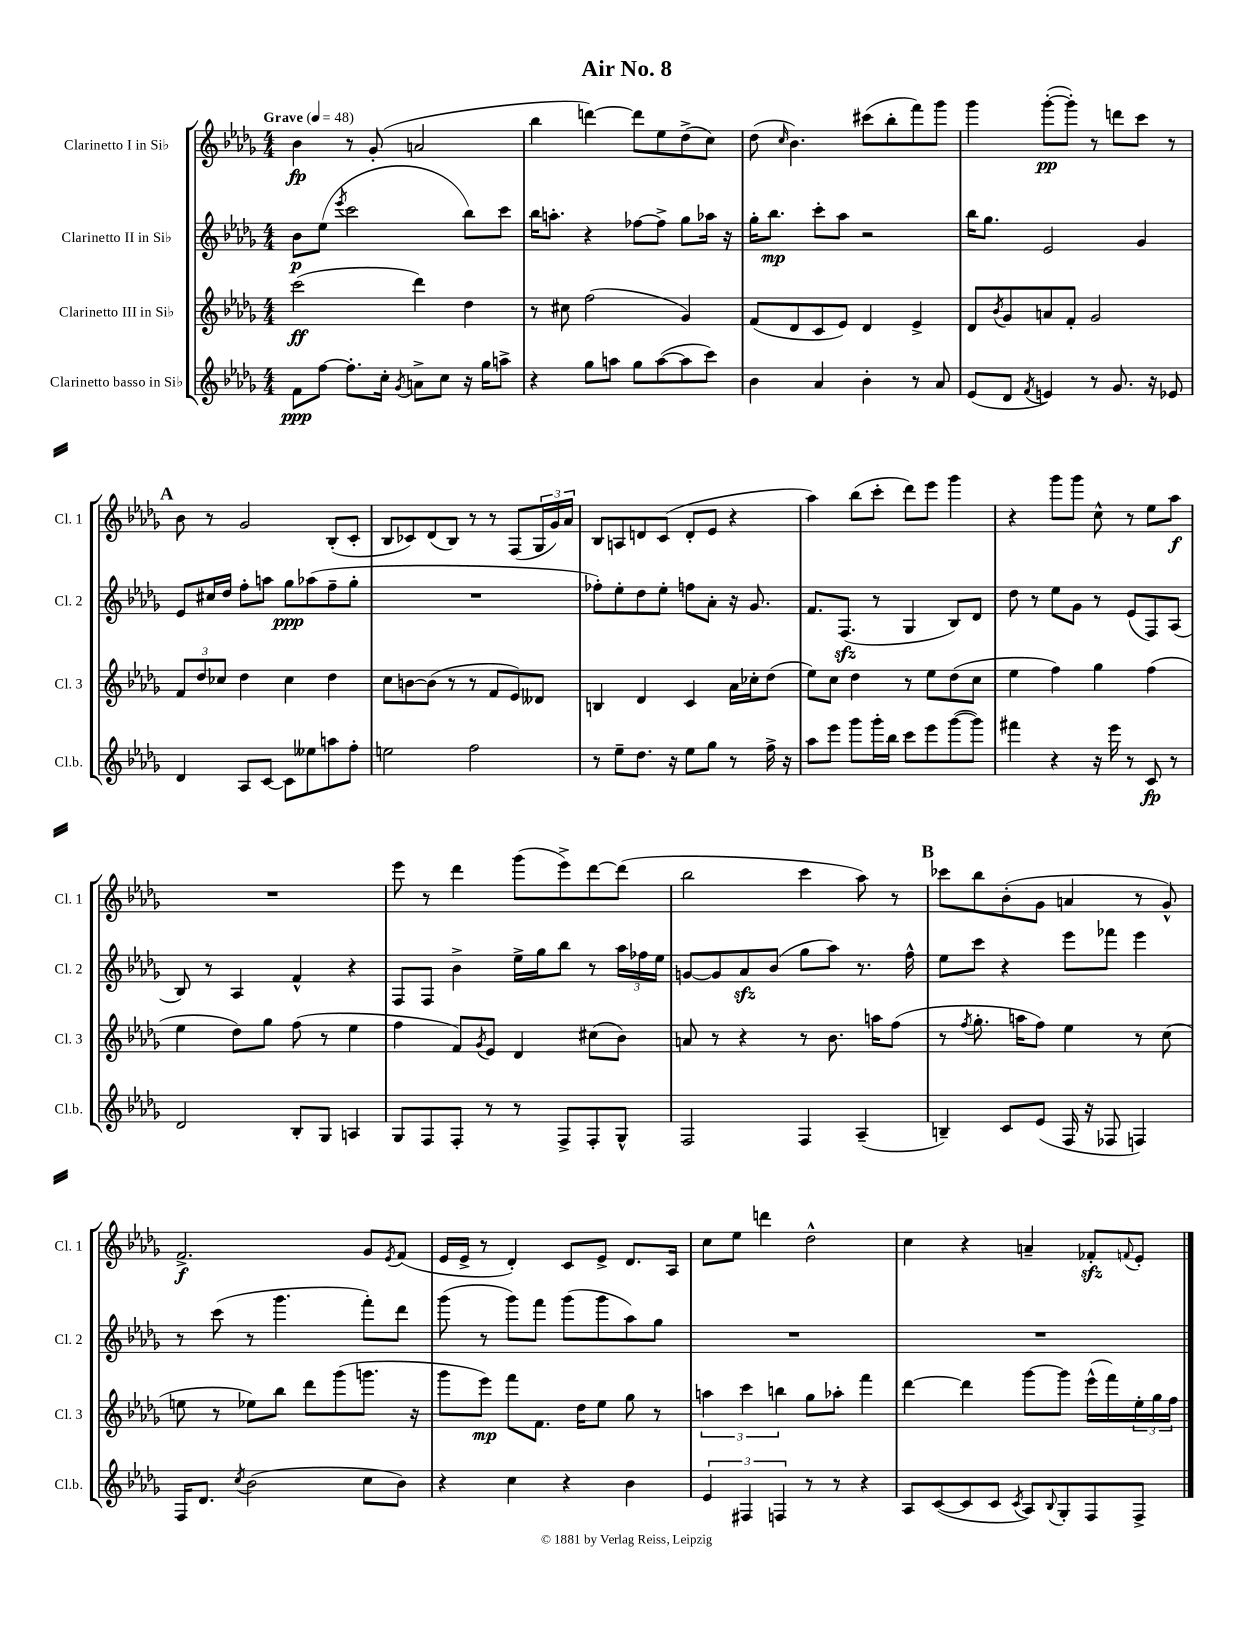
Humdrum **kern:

**kern	**dynam	**kern	**dynam	**kern	**dynam	**kern	**dynam
*part4	*part4	*part3	*part3	*part2	*part2	*part1	*part1
*staff4	*staff4	*staff3	*staff3	*staff2	*staff2	*staff1	*staff1
*I"Clarinetto basso in Si♭	*	*I"Clarinetto III in Si♭	*	*I"Clarinetto II in Si♭	*	*I"Clarinetto I in Si♭	*
*I'Cl.b.	*	*I'Cl. 3	*	*I'Cl. 2	*	*I'Cl. 1	*
*clefG2	*	*clefG2	*	*clefG2	*	*clefG2	*
*k[b-e-a-d-g-]	*	*k[b-e-a-d-g-]	*	*k[b-e-a-d-g-]	*	*k[b-e-a-d-g-]	*
*M4/4	*	*M4/4	*	*M4/4	*	*M4/4	*
*MM48	*	*MM48	*	*MM48	*	*MM48	*
=1	=1	=1	=1	=1	=1	=1	=1
!	!	!	!	!	!	!LO:TX:a:B:t=Grave	!
8f\L	ppp	(2ccc\	ff	8b-\L	p	4b-\	fp
[8ff\J	.	.	.	(8ee-\J	.	.	.
.	.	.	.	8qeee-/	.	.	.
8.ff'\L]	.	.	.	2ccc\	.	8r	.
.	.	.	.	.	.	(8g-'/	.
16cc'\Jk	.	.	.	.	.	.	.
8qg-/	.	.	.	.	.	.	.
8an^\L	.	4ddd-\)	.	.	.	2an/	.
8cc\J	.	.	.	.	.	.	.
16r	.	4dd-\	.	8bb-\L)	.	.	.
16gg-\KL	.	.	.	.	.	.	.
8aan^\J	.	.	.	8ccc\J	.	.	.
=2	=2	=2	=2	=2	=2	=2	=2
4r	.	8r	.	16bb-\KL	.	4bb-\	.
.	.	.	.	8.aan'\J	.	.	.
.	.	8cc#X\	.	.	.	.	.
8gg-\L	.	(2ff\	.	4r	.	[4dddn\)	.
8aan\J	.	.	.	.	.	.	.
8gg-\L	.	.	.	[8ff-X\L	.	8ddd\L]	.
([8aa\	.	.	.	8ff-^\J]	.	8ee-\	.
8aa\]	.	4g-/)	.	8gg-\L	.	(8dd-^\	.
8ccc\J)	.	.	.	16aa-X\Jk	.	8cc\J)	.
.	.	.	.	16r	.	.	.
=3	=3	=3	=3	=3	=3	=3	=3
4b-\	.	(8f/L	.	16gg-'\KL	.	(8dd-\	.
.	.	.	.	8.bb-\J	mp	.	.
.	.	.	.	.	.	16qqcc/	.
.	.	8d-/	.	.	.	4.b-\)	.
4a-/	.	8c/	.	8ccc'\L	.	.	.
.	.	8e-/J)	.	8aa-\J	.	.	.
4b-'\	.	4d-/	.	2r	.	(8ccc#X\L	.
.	.	.	.	.	.	8bb-'\	.
8r	.	4e-^/	.	.	.	8fff\)	.
8a-/	.	.	.	.	.	8ggg-\J	.
=4	=4	=4	=4	=4	=4	=4	=4
(8e-/L	.	8d-/L	.	16bb-\KL	.	4ggg-\	.
.	.	.	.	8.gg-\J	.	.	.
.	.	8qb-/	.	.	.	.	.
8d-/J	.	8g-/	.	.	.	.	.
8qf/	.	.	.	.	.	.	.
4en/)	.	8an/	.	2e-/	.	([8ggg-'\L	pp
.	.	8f'/J	.	.	.	8ggg-'\J])	.
8r	.	2g-/	.	.	.	8r	.
8.g-/	.	.	.	.	.	8dddn\L	.
.	.	.	.	4g-/	.	8ccc\J	.
16r	.	.	.	.	.	.	.
8e-X/	.	.	.	.	.	8r	.
!!LO:LB:g=z
!!LO:REH:place=s1:t=A
=5	=5	=5	=5	=5	=5	=5	=5
4d-/	.	12f/L	.	8e-/L	.	8b-\	.
.	.	12dd-/	.	.	.	.	.
.	.	.	.	16cc#X/L	.	8r	.
.	.	12cc-X/J	.	.	.	.	.
.	.	.	.	16dd-/JJ	.	.	.
8A-/L	.	4dd-\	.	8ff'\L	.	2g-/	.
[8c/J	.	.	.	8aan\J	.	.	.
8c\L]	.	4cc-\	.	8gg-\L	ppp	.	.
8ee--X\	.	.	.	(8aa-X\	.	.	.
8aan\	.	4dd-\	.	8ff~\	.	(8B-'/L	.
8ff'\J	.	.	.	8gg-'\J	.	8c'/J	.
=6	=6	=6	=6	=6	=6	=6	=6
2een\	.	8cc\L	.	1r	.	8B-/L	.
.	.	[8bn\	.	.	.	8c-X/)	.
.	.	(8b\J]	.	.	.	(8d-/	.
.	.	8r	.	.	.	8B-/J)	.
2ff\	.	8r	.	.	.	8r	.
.	.	8f/L	.	.	.	8r	.
.	.	8e-/)	.	.	.	(8F/L	.
.	.	8d--X/J	.	.	.	24G-/L	.
.	.	.	.	.	.	24g-/)	.
.	.	.	.	.	.	24a-/JJ	.
=7	=7	=7	=7	=7	=7	=7	=7
8r	.	4Bn/	.	8ff-X'\L)	.	8B-/L	.
8ee-~\L	.	.	.	8ee-'\	.	8An/	.
8.dd-\J	.	4d-/	.	8dd-\	.	8dn/	.
.	.	.	.	8ee-'\J	.	(8c/J	.
16r	.	.	.	.	.	.	.
8ee-\L	.	4c/	.	8ffn\L	.	8d'/L	.
8gg-\J	.	.	.	8a-'\J	.	8e-/J	.
8r	.	16a-\LL	.	16r	.	4r	.
.	.	16cc-X'\J	.	8.g-/	.	.	.
16ff^\	.	(8dd-\J	.	.	.	.	.
16r	.	.	.	.	.	.	.
=8	=8	=8	=8	=8	=8	=8	=8
8aa-\L	.	8ee-\L)	.	8.f/L	.	4aa-\)	.
8eee-\J	.	8cc\J	.	.	.	.	.
.	.	.	.	(8.Fzz/J	.	.	.
8ggg-\L	.	4dd-\	.	.	.	(8bb-\L	.
16ggg-'\L	.	.	.	8r	.	8ccc'\J	.
16bb-\JJ	.	.	.	.	.	.	.
8ccc\L	.	8r	.	4G-/	.	8ddd-\L)	.
8eee-\	.	8ee-\L	.	.	.	8eee-\J	.
([8ggg-\	.	(8dd-\	.	8B-/L)	.	4ggg-\	.
8ggg-\J])	.	8cc\J	.	8d-/J	.	.	.
=9	=9	=9	=9	=9	=9	=9	=9
4fff#X\	.	4ee-\	.	8dd-\	.	4r	.
.	.	.	.	8r	.	.	.
4r	.	4ff\)	.	8ee-\L	.	8ggg-\L	.
.	.	.	.	8g-\J	.	8ggg-\J	.
16r	.	4gg-\	.	8r	.	8cc^^\	.
16eee-\	.	.	.	.	.	.	.
8r	.	.	.	(8e-/L	.	8r	.
8c/	fp	(4ff\	.	8F/)	.	8ee-\L	.
8r	.	.	.	(8A-/J	.	8aa-\J	f
!!LO:LB:g=z
=10	=10	=10	=10	=10	=10	=10	=10
2d-/	.	4ee-\	.	8B-/)	.	1r	.
.	.	.	.	8r	.	.	.
.	.	8dd-\L)	.	4A-/	.	.	.
.	.	8gg-\J	.	.	.	.	.
8B-'/L	.	(8ff\	.	4f^^/	.	.	.
8G-/J	.	8r	.	.	.	.	.
4An/	.	4ee-\	.	4r	.	.	.
=11	=11	=11	=11	=11	=11	=11	=11
8G-/L	.	4ff\	.	8F/L	.	8eee-\	.
8F/	.	.	.	8F/J	.	8r	.
8F'/J	.	8f/L)	.	4b-^\	.	4ddd-\	.
.	.	8qg-/	.	.	.	.	.
8r	.	8e-/J	.	.	.	.	.
8r	.	4d-/	.	16ee-^\LL	.	(8ggg-\L	.
.	.	.	.	16gg-\J	.	.	.
8F^/L	.	.	.	8bb-\J	.	8eee-^\)	.
8F'/	.	(8cc#X\L	.	8r	.	[8ddd-\	.
8G-^^/J	.	8b-\J)	.	24aa-\LL	.	(8ddd-\J]	.
.	.	.	.	24ff-X\	.	.	.
.	.	.	.	24ee-\JJ	.	.	.
=12	=12	=12	=12	=12	=12	=12	=12
2F/	.	8an/	.	[8gn/L	.	2bb-\	.
.	.	8r	.	8g/]	.	.	.
.	.	4r	.	8a-zz/	.	.	.
.	.	.	.	(8b-/J	.	.	.
4F/	.	8r	.	8gg-\L	.	4ccc\	.
.	.	8.b-\	.	8aa-\J)	.	.	.
(4A-~/	.	.	.	8.r	.	8aa-\)	.
.	.	16aan\KL	.	.	.	.	.
.	.	(8ff\J	.	.	.	8r	.
.	.	.	.	16ff^^\	.	.	.
!!LO:REH:place=s1:t=B
=13	=13	=13	=13	=13	=13	=13	=13
4Bn~/)	.	8r	.	8ee-\L	.	8ccc-X\L	.
.	.	8qff/	.	.	.	.	.
.	.	8.gg-'\	.	8ccc\J	.	8bb-\	.
8c/L	.	.	.	4r	.	(8b-'\	.
.	.	16aan\KL	.	.	.	.	.
(8e-/J	.	8ff\J)	.	.	.	8g-\J	.
16F/	.	4ee-\	.	8eee-\L	.	4an/	.
16r	.	.	.	.	.	.	.
8F-X/	.	.	.	8fff-X\J	.	.	.
4Fn/)	.	8r	.	4eee-\	.	8r	.
.	.	(8cc\	.	.	.	8g-^^/)	.
!!LO:LB:g=z
=14	=14	=14	=14	=14	=14	=14	=14
16F/KL	.	8een\	.	8r	.	2.f^/	f
8.d-/J	.	.	.	.	.	.	.
.	.	8r	.	(8ccc\	.	.	.
8qcc/	.	.	.	.	.	.	.
(2b-\	.	8ee-X\L)	.	8r	.	.	.
.	.	8bb-\J	.	4.ggg-\	.	.	.
.	.	8ddd-\L	.	.	.	.	.
.	.	(8ggg-\	.	.	.	.	.
8cc\L	.	8.gggn\J	.	8fff'\L)	.	8g-/L	.
.	.	.	.	.	.	8qe-/	.
8b-\J)	.	.	.	8ddd-\J	.	(8f/J	.
.	.	16r	.	.	.	.	.
=15	=15	=15	=15	=15	=15	=15	=15
4r	.	8ggg-\L	.	(8ggg-\	.	16e-/LL	.
.	.	.	.	.	.	16e-^/JJ	.
.	.	8eee-\J)	mp	8r	.	8r	.
4cc\	.	8fff\L	.	8ggg-\L)	.	4d-'/)	.
.	.	8.f\J	.	8fff\J	.	.	.
4r	.	.	.	(8ggg-\L	.	8c/L	.
.	.	16dd-\KL	.	.	.	.	.
.	.	8ee-\J	.	8ggg-\	.	8e-^/J	.
4b-\	.	8gg-\	.	8aa-\)	.	8.d-/L	.
.	.	8r	.	8gg-\J	.	.	.
.	.	.	.	.	.	16A-/Jk	.
=16	=16	=16	=16	=16	=16	=16	=16
6e-/	.	6aan\	.	1r	.	8cc\L	.
.	.	.	.	.	.	8ee-\J	.
6F#X/	.	6ccc\	.	.	.	.	.
.	.	.	.	.	.	4dddn\	.
6Fn/	.	6bbn\	.	.	.	.	.
8r	.	8gg-\L	.	.	.	2dd-^^\	.
8r	.	8aa-X'\J	.	.	.	.	.
4r	.	4fff\	.	.	.	.	.
=17	=17	=17	=17	=17	=17	=17	=17
8A-/L	.	[4ddd-\	.	1r	.	4cc\	.
([8c/	.	.	.	.	.	.	.
8c/]	.	4ddd-\]	.	.	.	4r	.
8c/J	.	.	.	.	.	.	.
8qc/	.	.	.	.	.	.	.
8A-/L)	.	[8ggg-\L	.	.	.	4an~/	.
8qqB-/	.	.	.	.	.	.	.
8G-'/	.	8ggg-\J]	.	.	.	.	.
8F/	.	(16eee-^^\LL	.	.	.	8f-Xzz'/L	.
.	.	16fff\)	.	.	.	.	.
.	.	.	.	.	.	8qqfn/	.
8F^/J	.	24ee-'\	.	.	.	8e-'/J	.
.	.	24gg-\	.	.	.	.	.
.	.	24ff\JJ	.	.	.	.	.
==	==	==	==	==	==	==	==
*-	*-	*-	*-	*-	*-	*-	*-
